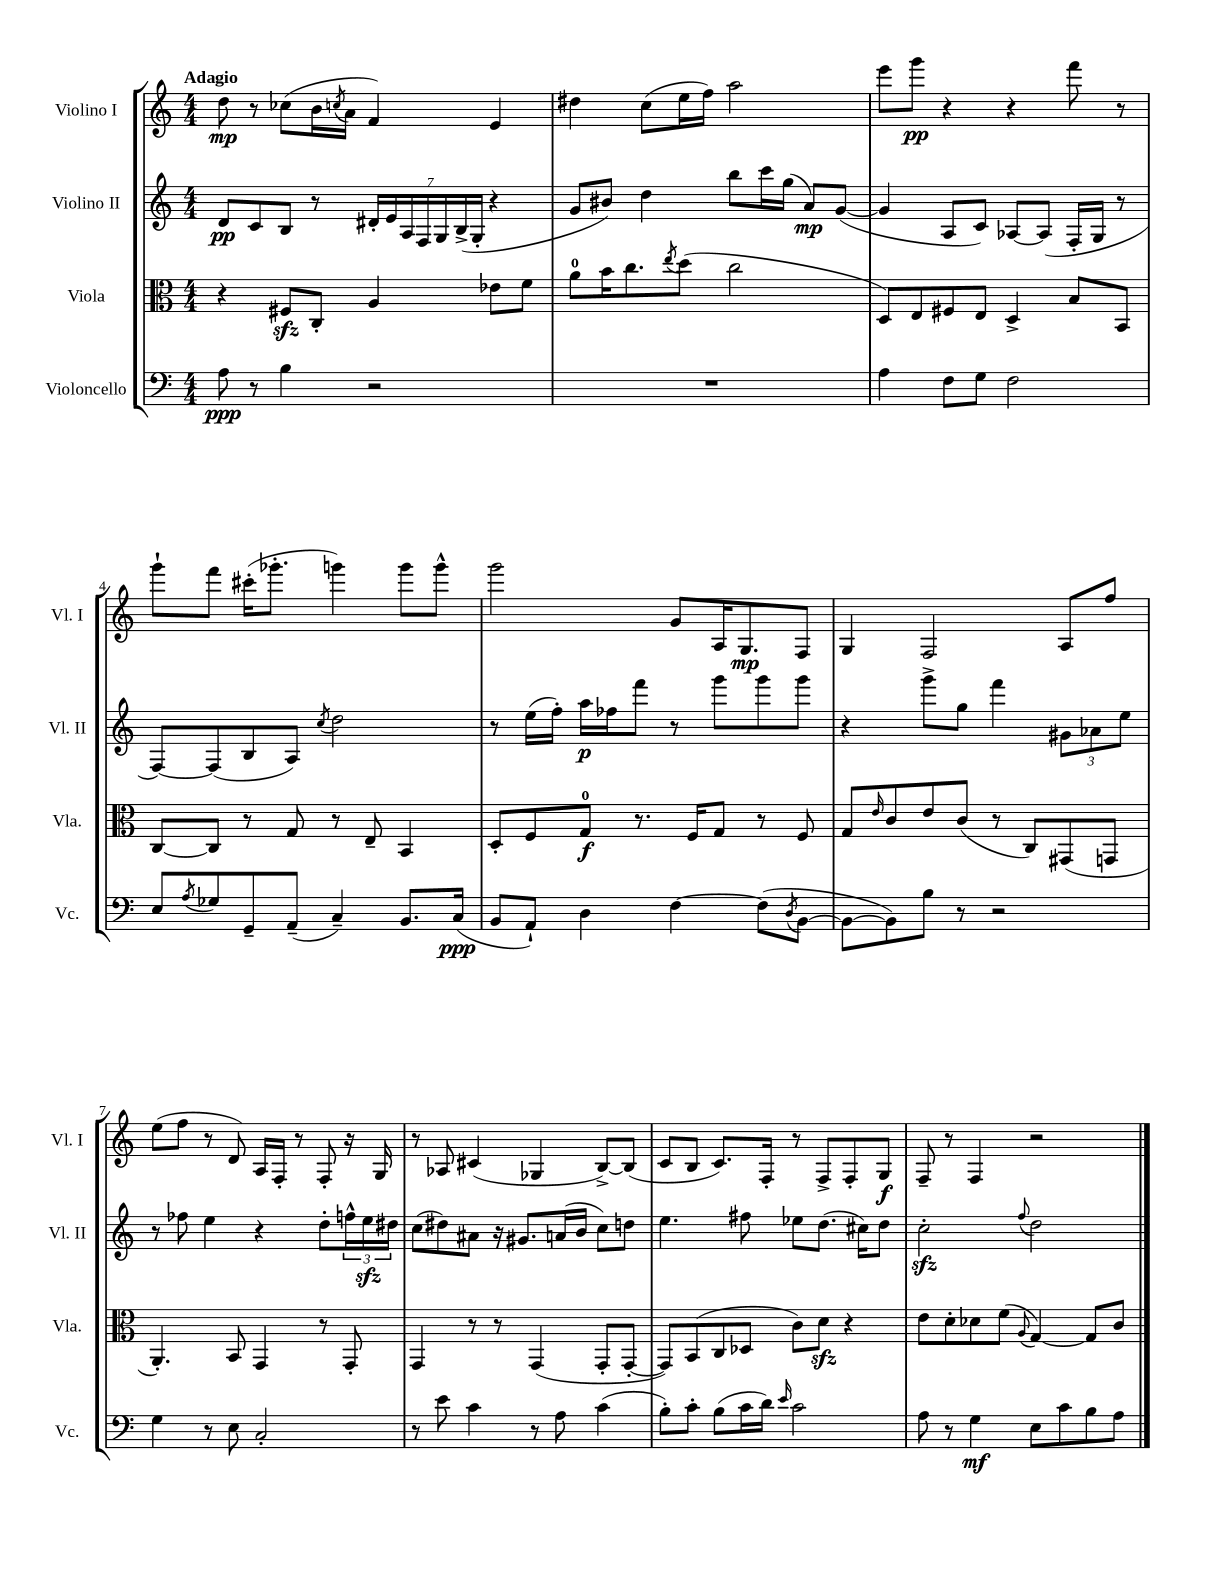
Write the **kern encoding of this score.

**kern	**kern	**kern	**kern
*staff4	*staff3	*staff2	*staff1
*clefF4	*clefC3	*clefG2	*clefG2
*k[]	*k[]	*k[]	*k[]
*M4/4	*M4/4	*M4/4	*M4/4
8A\	4r	8d/L	8dd\
8r	.	8c/	8r
4B\	8F#/L	8B/J	(8cc-\L
.	8C'/J	8r	16b\L
.	.	.	8qcc/
.	.	.	16a\JJ
2r	4A/	28d#'/LL	4f/)
.	.	28e/	.
.	.	28A/	.
.	.	28F/	.
.	.	28G/	.
.	.	(28B^/	.
.	.	28G'/JJ	.
.	8e-\L	4r	4e/
.	8f\J	.	.
=	=	=	=
1r	8a\L	8g/L	4dd#\
.	16b\K	8b#/J)	.
.	8.cc\	.	.
.	.	4dd\	(8cc\L
.	8qee/	.	.
.	(8dd\J	.	16ee\L
.	.	.	16ff\JJ)
.	2cc\	8bb\L	2aa\
.	.	16ccc\L	.
.	.	(16gg\JJ	.
.	.	8a/L)	.
.	.	([8g/J	.
=	=	=	=
4A\	8D/L)	4g/]	8eee\L
.	8E/	.	8ggg\J
8F\L	8F#/	8A/L	4r
8G\J	8E/J	8c/J)	.
2F\	4D^/	[8A-/L	4r
.	.	(8A-/]J	.
.	8B/L	16F'/LL	8fff\
.	.	16G/JJ	.
.	8BB/J	8r	8r
=	=	=	=
8E/L	[8C/L	[8F/L)	8ggg`\L
8qA/	.	.	.
8G-/	8C/]J	(8F/]	8fff\J
8GG~/	8r	8B/	(16ccc#'\LK
.	.	.	8.ggg-'\J
(8AA~/J	8G/	8A/J)	.
.	.	8qcc/	.
4C~/)	8r	2dd\	4ggg\)
.	8E~/	.	.
8.BB/L	4BB/	.	8ggg\L
.	.	.	8ggg^^\J
(16C/Jk	.	.	.
=	=	=	=
8BB/L	8D'/L	8r	2ggg\
8AA`/J)	8F/	(16ee\LL	.
.	.	16ff'\JJ)	.
4D\	8G/J	16aa\LL	.
.	.	16ff-\J	.
.	8.r	8fff\J	.
[4F\	.	8r	8g/L
.	16F/LK	.	.
.	8G/J	8ggg\L	16A/K
.	.	.	8.G/
(8F\]L	8r	8ggg\	.
8qD/	.	.	.
[8BB\J	8F/	8ggg\J	8F/J
=	=	=	=
8BB\_L	8G/L	4r	4G/
.	16qqe/	.	.
8BB\])	8c/	.	.
8B\J	8e/	8ggg^\L	2F/
8r	(8c/J	8gg\J	.
2r	8r	4fff\	.
.	8C/L)	.	.
.	(8GG#/	12g#\L	8A/L
.	.	12a-\	.
.	8GG/J	.	8ff/J
.	.	12ee\J	.
=	=	=	=
4G\	4.AA'/)	8r	(8ee\L
.	.	8ff-\	8ff\J
8r	.	4ee\	8r
8E\	8BB/	.	8d/)
2C'/	4GG/	4r	16A/LL
.	.	.	16F'/JJ
.	.	.	8r
.	8r	8dd'\L	8F'/
.	8GG'/	24ff^^\L	16r
.	.	24ee\	.
.	.	.	16G/
.	.	24dd#\JJ	.
=	=	=	=
8r	4GG/	(8cc\L	8r
8e\	.	8dd#\)	8A-/
4c\	8r	8a#\J	(4c#/
.	8r	16r	.
.	.	8.g#/L	.
8r	(4GG/	.	4G-/
8A\	.	(16a/L	.
.	.	16b/JJ	.
(4c\	8GG'/L	8cc\L)	[8B^/L)
.	[8GG'/J	8dd\J	(8B/]J
=	=	=	=
8B'\L)	8GG/]L)	4.ee\	8c/L
8c'\J	(8BB/	.	8B/J
(8B\L	8C/	.	8.c/L)
16c\L	8D-/J	8ff#\	.
16d\JJ)	.	.	16F'/Jk
16qqe/	.	.	.
2c\	8c\L)	8ee-\L	8r
.	8d\J	(8.dd\J	8F^/L
.	4r	.	8F'/
.	.	16cc#\LK)	.
.	.	8dd\J	8G/J
=	=	=	=
8A\	8e\L	2cc'\	8F~/
8r	8d'\	.	8r
4G\	8d-\	.	4F/
.	(8f\J	.	.
.	8qqA/	8qqff/	.
8E\L	[4G/)	2dd\	2r
8c\	.	.	.
8B\	8G/]L	.	.
8A\J	8c/J	.	.
==	==	==	==
*-	*-	*-	*-
